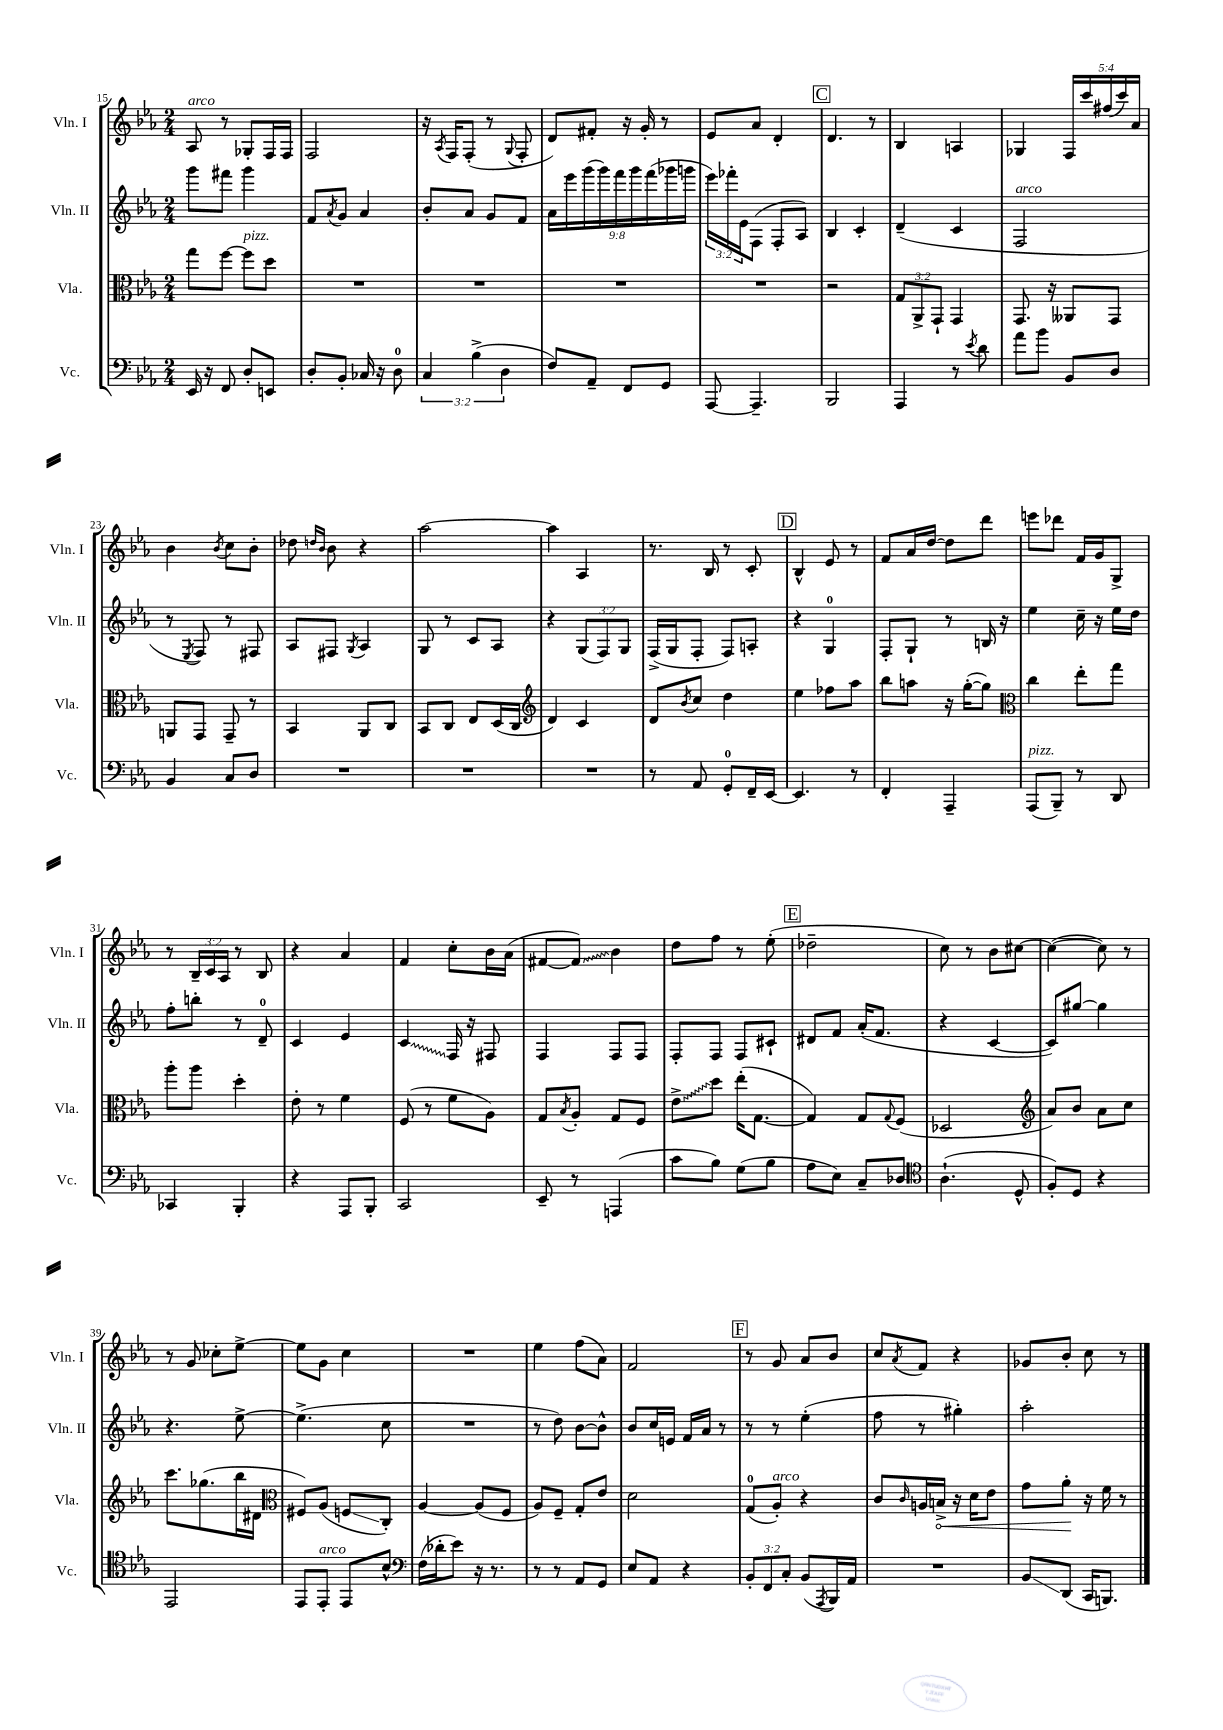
<<
\new StaffGroup <<
\new Staff = "s0" \with { instrumentName = "Vln. I" shortInstrumentName = "Vln. I" } {
    \clef treble \key ees \major \numericTimeSignature \time 2/4 \override Staff.TupletNumber.text = #tuplet-number::calc-fraction-text
    aes8^\markup { \italic "arco" } r8 ges8-. f16 f16 |
    f2 |
    r16 \acciaccatura { aes8 } f16 f8-.( r8 \appoggiatura { g8 } f8-. |
    d'8) fis'8-. r16 g'16-. r8 |
    ees'8 aes'8 d'4-. |
    \mark \markup { \box "C" } d'4. r8 |
    bes4 a4 |
    ges4 \tuplet 5/4 { f16 c'''16 fis''16( c'''16) aes'16 } |
    bes'4 \acciaccatura { bes'8 } c''8 bes'8-. |
    des''8 \grace { d''16 bes'16 } bes'8 r4 |
    aes''2~ |
    aes''4 aes4 |
    r8. bes16 r8 c'8-. |
    \mark \markup { \box "D" } bes4-^ ees'8 r8 |
    f'8 aes'16 d''16~ d''8 d'''8 |
    e'''8 des'''8 f'16 g'16 g8-> |
    r8 \tuplet 3/2 { bes16-- c'16 aes16 } r8 bes8 |
    r4 aes'4 |
    f'4 c''8-. bes'16 aes'16( |
    fis'8~ \once \override Glissando.style = #'zigzag fis'8\glissando) bes'4 |
    d''8 f''8 r8 ees''8-.( |
    \mark \markup { \box "E" } des''2-- |
    c''8) r8 bes'8 cis''8~ |
    cis''4~( cis''8) r8 |
    r8 g'8 ces''8-. ees''8~-> |
    ees''8 g'8 c''4 |
    R2 |
    ees''4 f''8( aes'8) |
    f'2 |
    \mark \markup { \box "F" } r8 g'8 aes'8 bes'8 |
    c''8 \acciaccatura { aes'8 } f'8 r4 |
    ges'8 bes'8-. c''8 r8 \bar "|." |
}
\new Staff = "s1" \with { instrumentName = "Vln. II" shortInstrumentName = "Vln. II" } {
    \clef treble \key ees \major \numericTimeSignature \time 2/4 \override Staff.TupletNumber.text = #tuplet-number::calc-fraction-text
    g'''8 fis'''8 g'''4 |
    f'8 \acciaccatura { aes'8 } g'8 aes'4 |
    bes'8-. aes'8 g'8 f'8 |
    \tuplet 9/8 { aes'16 ees'''16 g'''16( g'''16) f'''16 g'''16 f'''16( ges'''16 g'''16 } |
    \tuplet 3/2 { ees'''16) fes'''16-. ees'16 } f8( f8-. aes8) |
    \mark \markup { \box "C" } bes4 c'4-. |
    d'4--( c'4 |
    f2^\markup { \italic "arco" } |
    r8 \acciaccatura { ees8 } f8) r8 fis8 |
    aes8 fis8 \acciaccatura { g8 } aes4 |
    g8 r8 c'8 aes8 |
    r4 \tuplet 3/2 { g8( f8) g8 } |
    f16->( g16 f8-. f8) a8-. |
    \mark \markup { \box "D" } r4 g4-0 |
    f8-. g8-! r8 b16 r16 |
    ees''4 c''16-- r16 ees''16 d''16 |
    f''8-. b''8-. r8 d'8-0-- |
    c'4 ees'4 |
    \once \override Glissando.style = #'zigzag c'4\glissando f16 r16 fis8 |
    f4 f8 f8 |
    f8-. f8 f8 cis'8-! |
    \mark \markup { \box "E" } dis'8 f'8 aes'16-.( f'8. |
    r4 c'4~ |
    c'8) gis''8~ gis''4 |
    r4. ees''8~-> |
    ees''4.->( c''8 |
    R2 |
    r8 d''8) bes'8~ bes'8-^ |
    bes'8 c''16 e'16 f'16 aes'16 r8 |
    \mark \markup { \box "F" } r8 r8 ees''4-.( |
    f''8 r8 gis''4-.) |
    aes''2-. \bar "|." |
}
\new Staff = "s2" \with { instrumentName = "Vla." shortInstrumentName = "Vla." } {
    \clef alto \key ees \major \numericTimeSignature \time 2/4 \override Staff.TupletNumber.text = #tuplet-number::calc-fraction-text
    g''8 f''8~ f''8^\markup { \italic "pizz." } d''8 |
    R2 |
    R2 |
    R2 |
    R2 |
    \mark \markup { \box "C" } r2 |
    \tuplet 3/2 { g8 aes,8-> g,8-! } g,4 |
    g,8. r16 aeses,8 g,8 |
    a,8 g,8 g,8-- r8 |
    bes,4 aes,8 c8 |
    bes,8 c8 ees8 d16( c16 |
    \clef treble d'4) c'4 |
    d'8 \acciaccatura { bes'8 } c''8 d''4 |
    \mark \markup { \box "D" } ees''4 fes''8 aes''8 |
    bes''8 a''8 r16 g''16~-.( g''8) |
    \clef alto c''4 ees''8-. g''8 |
    aes''8-. aes''8 d''4-. |
    ees'8-. r8 f'4 |
    f8( r8 f'8 aes8) |
    g8 \acciaccatura { bes8 } aes8-. g8 f8 |
    \once \override Glissando.style = #'zigzag ees'8->\glissando d''8 ees''16-.( g8.~ |
    \mark \markup { \box "E" } g4) g8 \appoggiatura { g8 } f8( |
    des2 |
    \clef treble aes'8) bes'8 aes'8 c''8 |
    c'''8. ges''8.( bes''16 dis'16 |
    \clef alto fis8) aes8( f8\glissando c8-.) |
    aes4~ aes8( f8 |
    aes8) f8-- g8-. ees'8 |
    d'2 |
    \mark \markup { \box "F" } g8-0( aes8-.^\markup { \italic "arco" }) r4 |
    c'8 \grace { c'16 } a16 \once \override Hairpin.circled-tip = ##t b16->\< r16 d'16 ees'8 |
    g'8 aes'8-.\! r16 f'16 r8 \bar "|." |
}
\new Staff = "s3" \with { instrumentName = "Vc." shortInstrumentName = "Vc." } {
    \clef bass \key ees \major \numericTimeSignature \time 2/4 \override Staff.TupletNumber.text = #tuplet-number::calc-fraction-text
    ees,16 r16 f,8 d8-. e,8 |
    d8-. bes,8-. ces16 r16 d8-0 |
    \tuplet 3/2 { c4 bes4->( d4 } |
    f8) aes,8-- f,8 g,8 |
    aes,,8~ aes,,4.-- |
    \mark \markup { \box "C" } bes,,2 |
    aes,,4 r8 \acciaccatura { ees'8 } d'8 |
    aes'8 bes'8 bes,8 d8 |
    bes,4 c8 d8 |
    R2 |
    R2 |
    R2 |
    r8 aes,8 g,8-0-. f,16-- ees,16~ |
    \mark \markup { \box "D" } ees,4. r8 |
    f,4-. aes,,4-- |
    aes,,8^\markup { \italic "pizz." }( bes,,8--) r8 d,8 |
    ces,4 bes,,4-. |
    r4 aes,,8 bes,,8-. |
    c,2 |
    ees,8-- r8 a,,4( |
    c'8 bes8) g8( bes8 |
    \mark \markup { \box "E" } aes8 ees8) c8-- des8 |
    \clef tenor aes4.-!( d8-^ |
    f8-.) d8 r4 |
    ees,2 |
    ees,8 ees,8-.^\markup { \italic "arco" } ees,8 bes8-^ |
    \clef bass f16( des'16-. ees'8) r16 r8. |
    r8 r8 aes,8 g,8 |
    ees8 aes,8 r4 |
    \mark \markup { \box "F" } \tuplet 3/2 { bes,8-. f,8 c8-. } bes,8( \acciaccatura { aes,,8 } bes,,16) aes,16 |
    R2 |
    bes,8\glissando d,8( c,16 b,,8.) \bar "|." |
}
>>
>>
\layout { \context { \Score currentBarNumber = #15 } }
